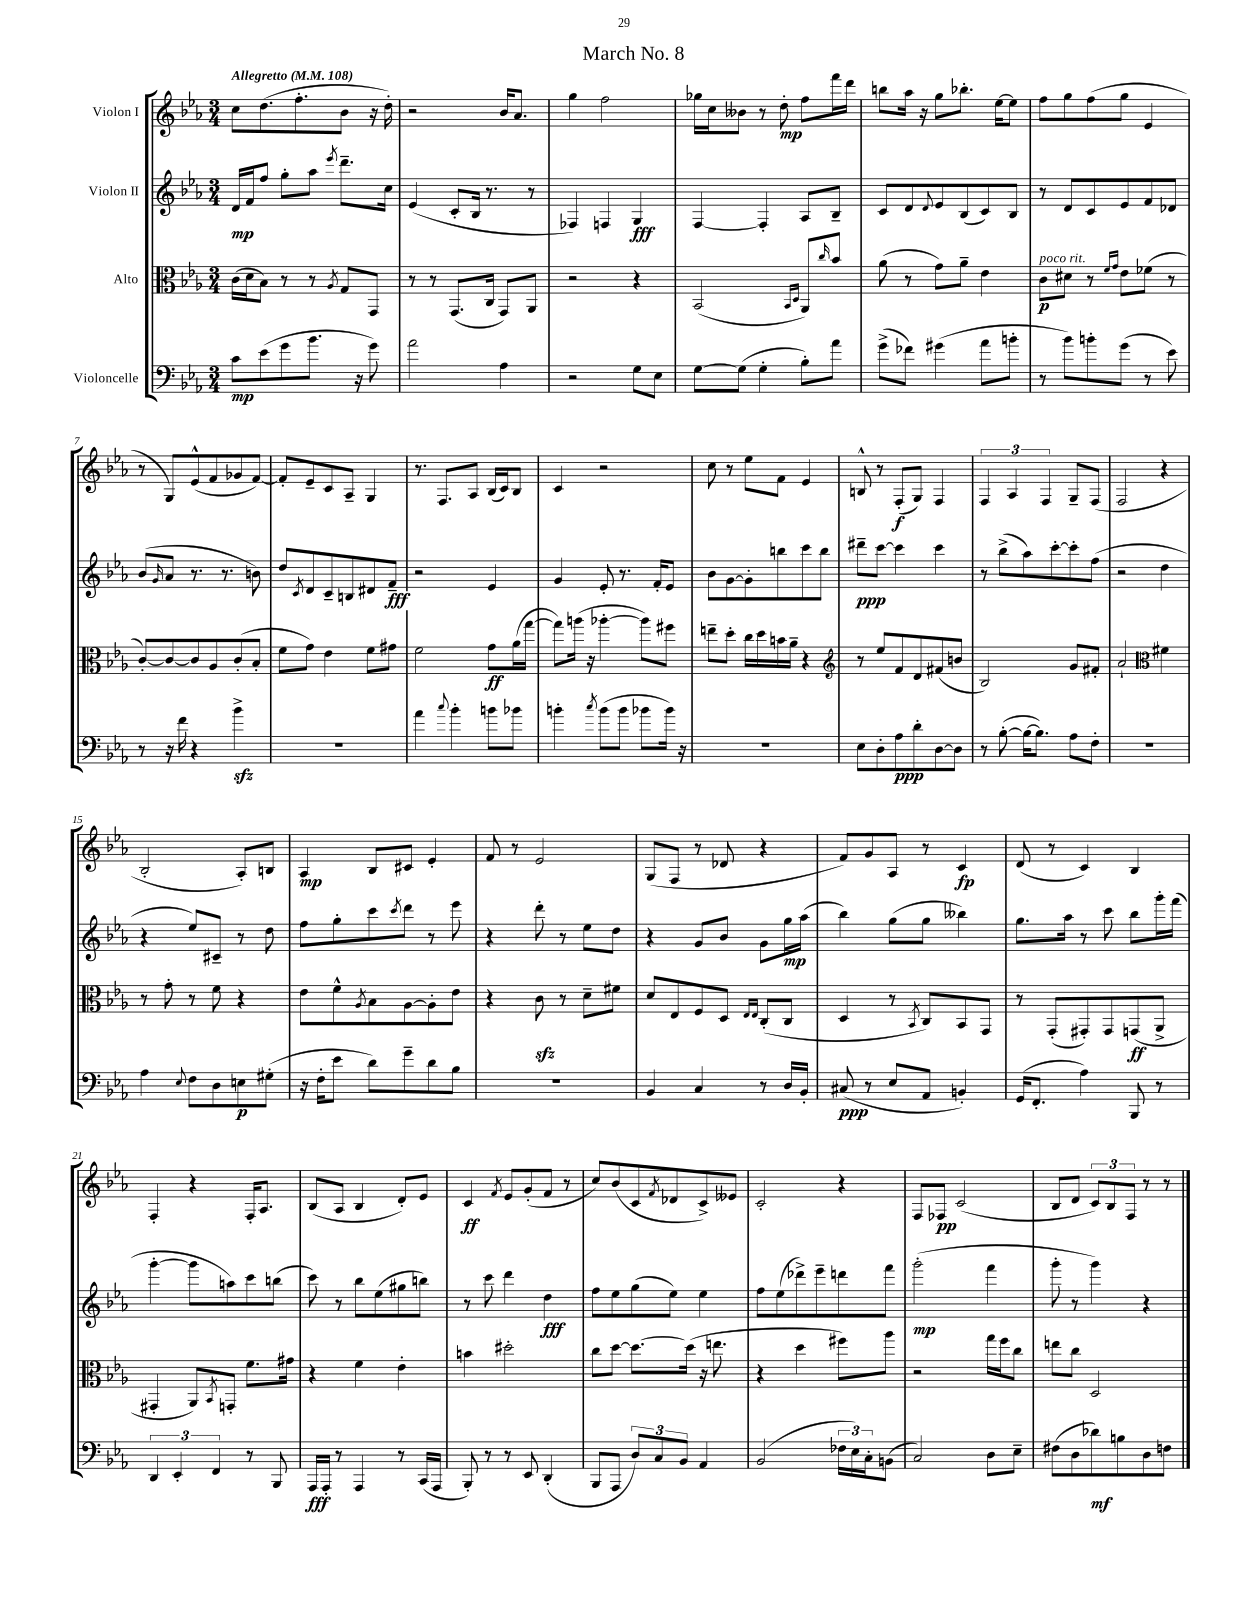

**kern	**dynam	**kern	**dynam	**kern	**dynam	**kern	**dynam
*part4	*part4	*part3	*part3	*part2	*part2	*part1	*part1
*staff4	*staff4	*staff3	*staff3	*staff2	*staff2	*staff1	*staff1
*I"Violoncelle	*	*I"Alto	*	*I"Violon II	*	*I"Violon I	*
*clefF4	*	*clefC3	*	*clefG2	*	*clefG2	*
*k[b-e-a-]	*	*k[b-e-a-]	*	*k[b-e-a-]	*	*k[b-e-a-]	*
*M3/4	*	*M3/4	*	*M3/4	*	*M3/4	*
*MM108	*	*MM108	*	*MM108	*	*MM108	*
=1	=1	=1	=1	=1	=1	=1	=1
!	!	!	!	!	!	!LO:TX:a:B:t=Allegretto	!
8c\L	mp	(16c\LL	.	16d/LL	mp	8cc\L	.
.	.	16d\J	.	16f/J	.	.	.
(8e-\	.	8B-\J)	.	8ff/J	.	(8.dd\	.
8g\	.	8r	.	8gg'\L	.	.	.
.	.	.	.	.	.	8.ff'\	.
8.b-\J	.	8r	.	8aa-\J	.	.	.
.	.	8qA-/	.	8qeee-/	.	.	.
.	.	8G/L	.	8.ddd~\L	.	8b-\J	.
16r	.	.	.	.	.	.	.
8g\)	.	8GG/J	.	.	.	16r	.
.	.	.	.	16cc\Jk	.	16dd'\)	.
=2	=2	=2	=2	=2	=2	=2	=2
2a-\	.	8r	.	(4e-/	.	2r	.
.	.	8r	.	.	.	.	.
.	.	(8.GG/L	.	8c'/L	.	.	.
.	.	.	.	16B-/Jk	.	.	.
.	.	16C/Jk	.	8.r	.	.	.
4A-\	.	8GG/L)	.	.	.	16b-/KL	.
.	.	.	.	.	.	8.a-/J	.
.	.	8AA-/J	.	8r	.	.	.
=3	=3	=3	=3	=3	=3	=3	=3
2r	.	2r	.	4F-X/)	.	4gg\	.
.	.	.	.	4Fn/	.	2ff\	.
8G\L	.	4r	.	4G/	fff	.	.
8E-\J	.	.	.	.	.	.	.
=4	=4	=4	=4	=4	=4	=4	=4
[8G\L	.	(2BB-/	.	[4F/	.	16gg-X\LL	.
.	.	.	.	.	.	16cc\J	.
(8G\J]	.	.	.	.	.	8b--X\J	.
4G'\	.	.	.	4F'/]	.	8r	.
.	.	.	.	.	.	8dd'\	mp
.	.	16qqBB-/LL	.	.	.	.	.
.	.	16qqD/JJ	.	.	.	.	.
8B-'\L)	.	8AA-/L)	.	8A-/L	.	8ff\L	.
.	.	16qqcc/	.	.	.	.	.
8a-\J	.	8b-/J	.	8B-~/J	.	16fff\L	.
.	.	.	.	.	.	16ddd\JJ	.
=5	=5	=5	=5	=5	=5	=5	=5
(8g^\L	.	(8a-\	.	8c/L	.	8bbn\L	.
8f-X\J)	.	8r	.	8d/	.	16aa-\Jk	.
.	.	.	.	.	.	16r	.
.	.	.	.	8qqd/	.	.	.
(4g#X\	.	8g\L)	.	8e-/	.	8gg\L	.
.	.	8a-~\J	.	(8B-/	.	8.bb-X'\J	.
8a-\L	.	4e-\	.	8c/)	.	.	.
.	.	.	.	.	.	[16ee-\KL	.
8bn'\J	.	.	.	8B-/J	.	8ee-\J]	.
=6	=6	=6	=6	=6	=6	=6	=6
!	!	!LO:TX:a:i:t=poco rit.	!	!	!	!	!
8r	.	8c\L	p	8r	.	8ff\L	.
8b-\L)	.	8d#X\J	.	8d/L	.	8gg\	.
8bn'\	.	8r	.	8c/	.	(8ff\	.
.	.	16qqf/LL	.	.	.	.	.
.	.	16qqg/JJ	.	.	.	.	.
(8g\J	.	8e-\L	.	8e-/	.	8gg\J	.
8r	.	(8f-X\J	.	8f/	.	4e-/	.
8e-\)	.	8r	.	8d-X/J	.	.	.
!!LO:LB:g=z
=7	=7	=7	=7	=7	=7	=7	=7
8r	.	[8c'/L)	.	(8b-/L	.	8r	.
.	.	.	.	16qqg/	.	.	.
16r	.	8c/_	.	8a-/J	.	8G/L)	.
16f\	.	.	.	.	.	.	.
4r	.	8c/]	.	8.r	.	(8e-^^/	.
.	.	8A-/	.	.	.	8f/	.
.	.	.	.	8.r	.	.	.
4b-zz^\	.	(8c'/	.	.	.	8g-X/	.
.	.	8B-'/J	.	8bn\)	.	[8f/J)	.
=8	=8	=8	=8	=8	=8	=8	=8
2.r	.	8f\L	.	8dd/L	.	8f'/L]	.
.	.	.	.	8qc/	.	.	.
.	.	8g\J)	.	8d/	.	8e-~/	.
.	.	4e-\	.	8c~/	.	8c/	.
.	.	.	.	8Bn/	.	8A-~/J	.
.	.	8f\L	.	8d#X/	.	4G/	.
.	.	8g#X\J	.	8f~/J	fff	.	.
=9	=9	=9	=9	=9	=9	=9	=9
4a-\	.	2f\	.	2r	.	8.r	.
.	.	.	.	.	.	8.F/L	.
8qqcc/	.	.	.	.	.	.	.
4b-'\	.	.	.	.	.	.	.
.	.	.	.	.	.	8A-/J	.
8bn\L	.	8g\L	ff	4e-/	.	(16B-/LL	.
.	.	.	.	.	.	16c/J)	.
8b-X\J	.	(16a-\L	.	.	.	8B-/J	.
.	.	[16gg\JJ	.	.	.	.	.
=10	=10	=10	=10	=10	=10	=10	=10
4bn'\	.	8gg\L])	.	4g/	.	4c/	.
.	.	(16aan\Jk	.	.	.	.	.
.	.	16r	.	.	.	.	.
8qcc/	.	.	.	.	.	.	.
(8b\L	.	[4aa-X'\	.	8e-'/	.	2r	.
8b\J	.	.	.	8.r	.	.	.
8b-X\L	.	8aa-\L])	.	.	.	.	.
.	.	.	.	16f'/KL	.	.	.
16b-\Jk)	.	8ff#X\J	.	8e-/J	.	.	.
16r	.	.	.	.	.	.	.
=11	=11	=11	=11	=11	=11	=11	=11
2.r	.	8een~\L	.	8b-\L	.	8cc\	.
.	.	8dd'\J	.	[8g\	.	8r	.
.	.	16cc\LL	.	8g'\]	.	8ee-\L	.
.	.	16dd\	.	.	.	.	.
.	.	16bn\	.	8bbn\	.	8f\J	.
.	.	16a-~\JJ	.	.	.	.	.
.	.	4r	.	8ccc\	.	4e-/	.
.	.	.	.	8bb\J	.	.	.
=12	=12	=12	=12	=12	=12	=12	=12
*	*	*clefG2	*	*	*	*	*
8E-\L	.	8r	.	8ddd#X~\L	ppp	8Bn^^/	.
8D'\	.	8ee-/L	.	[8ccc\J	.	8r	.
8A-\	ppp	8f/	.	4ccc\]	.	(8F'/L	f
8d'\	.	8d/	.	.	.	8G/J)	.
[8D\	.	(8f#X/	.	4ccc\	.	4F/	.
8D\J]	.	8bn/J	.	.	.	.	.
=13	=13	=13	=13	=13	=13	=13	=13
8r	.	2B-/)	.	8r	.	6F/	.
([8B-'\	.	.	.	(8bb-^\L	.	.	.
.	.	.	.	.	.	6A-/	.
16B-\KL_	.	.	.	8aa-\)	.	.	.
8.B-\J])	.	.	.	.	.	.	.
.	.	.	.	.	.	6F/	.
.	.	.	.	[8ccc'\	.	.	.
8A-\L	.	8g/L	.	8ccc'\]	.	8G~/L	.
8F'\J	.	8f#X'/J	.	(8ff\J	.	(8F/J	.
=14	=14	=14	=14	=14	=14	=14	=14
2.r	.	2a-`/	.	2r	.	2F/	.
*	*	*clefC3	*	*	*	*	*
.	.	4f#X\	.	4dd\	.	4r	.
!!LO:LB:g=z
=15	=15	=15	=15	=15	=15	=15	=15
4A-\	.	8r	.	4r	.	2B-'/	.
.	.	8g'\	.	.	.	.	.
8qqE-/	.	.	.	.	.	.	.
8F\L	.	8r	.	8ee-/L)	.	.	.
8D\	.	8f\	.	8c#X~/J	.	.	.
8En\	p	4r	.	8r	.	8A-'/L)	.
(8G#X'\J	.	.	.	8dd\	.	8Bn/J	.
=16	=16	=16	=16	=16	=16	=16	=16
16r	.	8e-\L	.	8ff\L	.	4A-/	mp
16F'\KL	.	.	.	.	.	.	.
8e-\J	.	8f^^\	.	8gg'\	.	.	.
.	.	8qA-/	.	.	.	.	.
8d\L)	.	8B-\	.	8ccc\	.	8B-/L	.
.	.	.	.	8qccc/	.	.	.
8g~\	.	[8A-\	.	8ddd\J	.	8c#X/J	.
8d\	.	8A-'\]	.	8r	.	4e-'/	.
8B-\J	.	8e-\J	.	8eee-\	.	.	.
=17	=17	=17	=17	=17	=17	=17	=17
2.r	.	4r	.	4r	.	8f/	.
.	.	.	.	.	.	8r	.
.	.	8czz\	.	8ddd'\	.	2e-/	.
.	.	8r	.	8r	.	.	.
.	.	8d~\L	.	8ee-\L	.	.	.
.	.	8f#X\J	.	8dd\J	.	.	.
=18	=18	=18	=18	=18	=18	=18	=18
4BB-/	.	8d/L	.	4r	.	(8G/L	.
.	.	8E-/	.	.	.	8F/J	.
4C/	.	8F/	.	8g/L	.	8r	.
.	.	8D/J	.	8b-/J	.	8d-X/	.
.	.	16qqE-/LL	.	.	.	.	.
.	.	16qqE-/JJ	.	.	.	.	.
8r	.	(8C'/L	.	8g\L	.	4r	.
16D/LL	.	8C/J	.	16gg\L	mp	.	.
16BB-'/JJ	.	.	.	(16aa-\JJ	.	.	.
=19	=19	=19	=19	=19	=19	=19	=19
(8C#X/	ppp	4D/	.	4bb-\)	.	8f/L)	.
8r	.	.	.	.	.	8g/	.
8E-/L	.	8r	.	(8gg\L	.	8A-/J	.
.	.	8qBB-/	.	.	.	.	.
8AA-/J	.	8C/L)	.	8gg\J	.	8r	.
4BBn'/)	.	8BB-/	.	4bb--X\)	.	4c/	fp
.	.	8GG/J	.	.	.	.	.
=20	=20	=20	=20	=20	=20	=20	=20
(16GG/KL	.	8r	.	8.gg\L	.	(8d/	.
8.FF'/J	.	.	.	.	.	.	.
.	.	(8GG'/L	.	.	.	8r	.
.	.	.	.	16aa-\Jk	.	.	.
4A-\)	.	8GG#X'/)	.	8r	.	4c/)	.
.	.	8GG#/	.	8ccc\	.	.	.
8BBB-/	.	(8GGn/	ff	8bb-\L	.	4B-/	.
8r	.	8AA-^/J	.	16ggg'\L	.	.	.
.	.	.	.	(16fff\JJ	.	.	.
!!LO:LB:g=z
=21	=21	=21	=21	=21	=21	=21	=21
6DD/	.	4GG#X'/	.	[4ggg'\	.	4F'/	.
6EE-'/	.	.	.	.	.	.	.
.	.	8AA-/L)	.	8ggg\L]	.	4r	.
6FF/	.	.	.	.	.	.	.
.	.	8qBB-/	.	.	.	.	.
.	.	8GGn'/J	.	8aan\)	.	.	.
8r	.	8.f\L	.	8ccc\	.	16F'/KL	.
.	.	.	.	.	.	8.A-/J	.
8BBB-/	.	.	.	(8bbn\J	.	.	.
.	.	16g#X\Jk	.	.	.	.	.
=22	=22	=22	=22	=22	=22	=22	=22
16AAA-/LL	fff	4r	.	8ccc\)	.	(8B-/L	.
16AAA-'/JJ	.	.	.	.	.	.	.
8r	.	.	.	8r	.	8A-/J	.
4AAA-/	.	4f\	.	8bb-\L	.	4B-/	.
.	.	.	.	(8ee-\	.	.	.
8r	.	4e-'\	.	8gg#X\	.	8d'/L)	.
(16CC/LL	.	.	.	8bbn\J)	.	8e-/J	.
16AAA-/JJ	.	.	.	.	.	.	.
=23	=23	=23	=23	=23	=23	=23	=23
8BBB-'/)	.	4bn\	.	8r	.	4c/	ff
8r	.	.	.	8ccc\	.	.	.
.	.	.	.	.	.	8qf/	.
8r	.	2dd#X'\	.	4ddd\	.	8e-/L	.
8EE-/	.	.	.	.	.	(8g'/	.
(4DD'/	.	.	.	4dd\	fff	8f/J	.
.	.	.	.	.	.	8r	.
=24	=24	=24	=24	=24	=24	=24	=24
8BBB-/L	.	8cc\L	.	8ff\L	.	8cc/L)	.
8AAA-/J	.	[8dd\J	.	8ee-\	.	(8b-/	.
12D/L)	.	8.dd\L_	.	(8gg\	.	8c/	.
12C/	.	.	.	.	.	.	.
.	.	.	.	.	.	8qf/	.
.	.	.	.	8ee-\J)	.	8d-X/	.
12BB-/J	.	.	.	.	.	.	.
.	.	(16dd\Jk]	.	.	.	.	.
4AA-/	.	16r	.	4ee-\	.	8c^/)	.
.	.	8.een\	.	.	.	.	.
.	.	.	.	.	.	8e--X/J	.
=25	=25	=25	=25	=25	=25	=25	=25
(2BB-/	.	4r	.	8ff\L	.	2c'/	.
.	.	.	.	(8ee-\	.	.	.
.	.	4dd\	.	8ddd-X^\)	.	.	.
.	.	.	.	8eee-~\	.	.	.
24F-X\LL	.	8ff#X\L)	.	8dddn\	.	4r	.
24E-\)	.	.	.	.	.	.	.
24C'\J	.	.	.	.	.	.	.
(8BBn\J	.	8aa-\J	.	8fff\J	.	.	.
=26	=26	=26	=26	=26	=26	=26	=26
2C/)	.	2r	.	(2ggg'\	mp	8F/L	.
.	.	.	.	.	.	8F-X/J	pp
.	.	.	.	.	.	(2c/	.
8D\L	.	16gg\LL	.	4fff\	.	.	.
.	.	16ff\J	.	.	.	.	.
8E-~\J	.	8cc\J	.	.	.	.	.
=27	=27	=27	=27	=27	=27	=27	=27
(8F#X\L	.	8een\L	.	8ggg'\	.	8B-/L	.
8D\	.	8cc\J	.	8r	.	8d/J	.
8d-X\)	mf	2D/	.	4ggg\)	.	12c/L)	.
.	.	.	.	.	.	12B-/	.
8Bn\	.	.	.	.	.	.	.
.	.	.	.	.	.	12F/J	.
8D\	.	.	.	4r	.	8r	.
8Fn\J	.	.	.	.	.	8r	.
==	==	==	==	==	==	==	==
*-	*-	*-	*-	*-	*-	*-	*-
